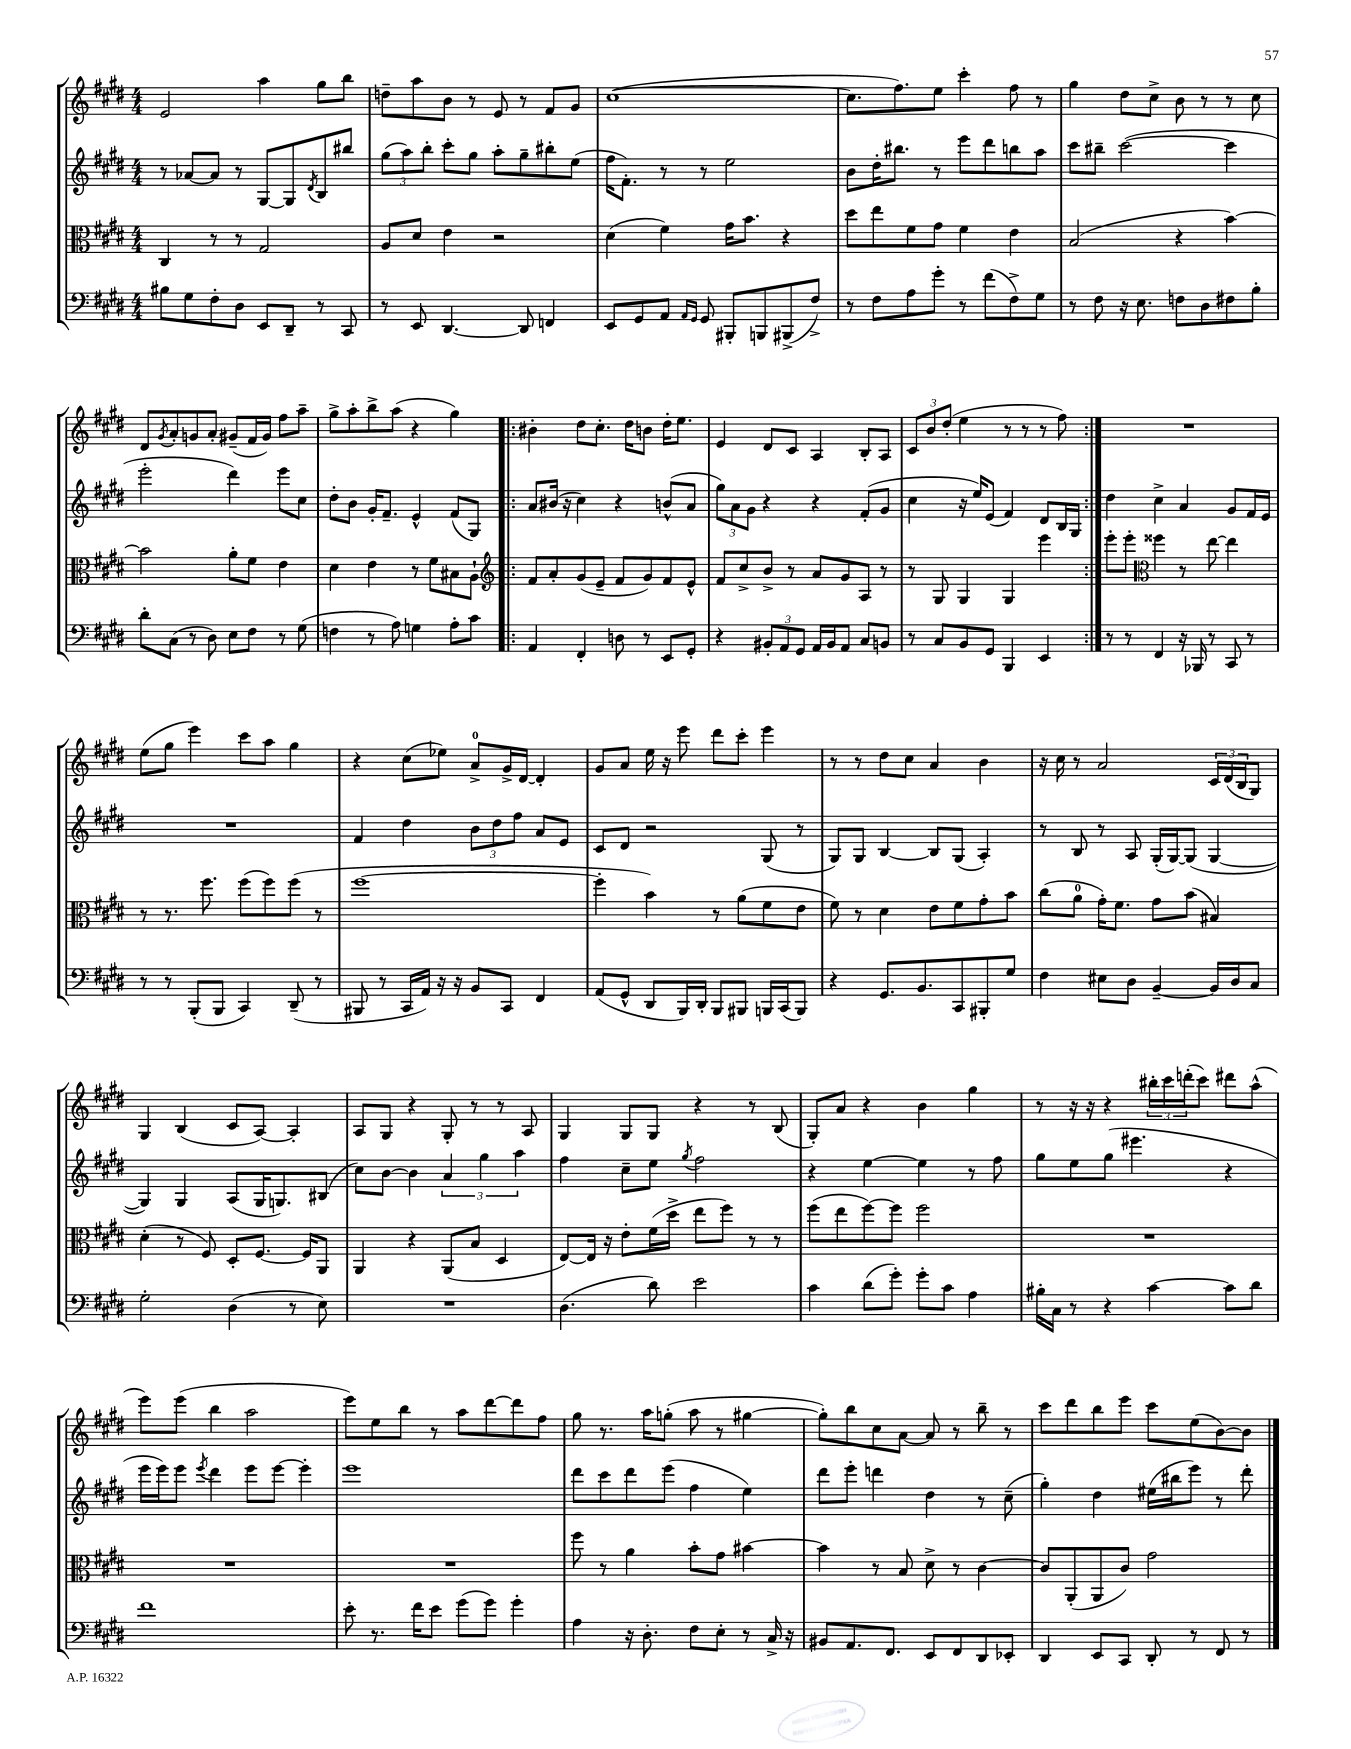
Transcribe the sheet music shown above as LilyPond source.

<<
\new StaffGroup <<
\new Staff = "s0" {
    \clef treble \key e \major \numericTimeSignature \time 4/4
    e'2 a''4 gis''8 b''8 |
    d''8-- a''8 b'8 r8 e'8 r8 fis'8 gis'8 |
    cis''1~( |
    cis''8. fis''8.) e''8 cis'''4-. fis''8 r8 |
    gis''4 dis''8 cis''8-> b'8 r8 r8 cis''8 |
    dis'8 \acciaccatura { gis'8 } a'8-. g'8 a'8-. gis'8--( fis'16 gis'16) fis''8 a''8-- |
    gis''8-> a''8-. b''8-> a''8( r4 gis''4) |
    \repeat volta 2 { bis'4-. dis''8 cis''8.-. dis''16 b'8 dis''16-. e''8. |
    e'4 dis'8 cis'8 a4 b8-. a8 |
    \tuplet 3/2 { cis'8 b'8 dis''8-.( } e''4 r8 r8 r8 fis''8) | }
    R1 |
    e''8( gis''8 e'''4) cis'''8 a''8 gis''4 |
    r4 cis''8( ees''8) a'8-0-> gis'16-> dis'16~ dis'4-. |
    gis'8 a'8 e''16 r16 e'''8 dis'''8 cis'''8-. e'''4 |
    r8 r8 dis''8 cis''8 a'4 b'4 |
    r16 cis''16 r8 a'2 \tuplet 3/2 { cis'16 dis'16( b16 } gis8) |
    gis4 b4( cis'8 a8~) a4-. |
    a8 gis8 r4 gis8-. r8 r8 a8 |
    gis4 gis8 gis8 r4 r8 b8( |
    gis8-.) a'8 r4 b'4 gis''4 |
    r8 r16 r16 r4 \tuplet 3/2 { bis''16-. cis'''16 d'''16-.( } cis'''8) dis'''8 a''8-^( |
    e'''8) e'''8( b''4 a''2 |
    e'''8) e''8 b''8 r8 a''8 dis'''8~ dis'''8 fis''8 |
    gis''8 r8. a''16 g''8-.( a''8 r8 gis''4~ |
    gis''8-.) b''8 cis''8 a'8~ a'8 r8 b''8-- r8 |
    cis'''8 dis'''8 b''8 e'''8 cis'''8 e''8( b'8~) b'8 \bar "|." |
}
\new Staff = "s1" {
    \clef treble \key e \major \numericTimeSignature \time 4/4
    r8 aes'8~ aes'8 r8 gis8~ gis8 \acciaccatura { dis'8 } b8 bis''8 |
    \tuplet 3/2 { gis''8( a''8) b''8-. } cis'''8-. gis''8 a''8-. gis''8-- bis''8-. e''8( |
    fis''16 fis'8.-.) r8 r8 e''2 |
    b'8 dis''16-. bis''8. r8 e'''8 dis'''8 b''8 a''8 |
    cis'''8 bis''8-- cis'''2~( cis'''4 |
    e'''2-. dis'''4) e'''8 cis''8 |
    dis''8-. b'8 gis'16-. fis'8.-- e'4-^ fis'8( gis8) |
    \repeat volta 2 { a'8 bis'16( r16 cis''4) r4 b'8-^( a'8 |
    \tuplet 3/2 { gis''8) a'8 gis'8 } r4 r4 fis'8-.( gis'8 |
    cis''4 r16 e''16) e'8( fis'4) dis'8 b16 gis16 | }
    dis''4 cis''4-> a'4 gis'8 fis'16 e'16 |
    R1 |
    fis'4 dis''4 \tuplet 3/2 { b'8 dis''8 fis''8 } a'8 e'8 |
    cis'8 dis'8 r2 gis8( r8 |
    gis8) gis8 b4~ b8 gis8( a4-.) |
    r8 b8 r8 a8 gis16-.( gis16~) gis8( gis4~ |
    gis4) gis4 a8( gis16 g8.) bis8( |
    cis''8) b'8~ b'4 \tuplet 3/2 { a'4 gis''4 a''4 } |
    fis''4 cis''8-- e''8 \acciaccatura { gis''8 } fis''2 |
    r4 e''4~ e''4 r8 fis''8 |
    gis''8 e''8 gis''8( eis'''4. r4 |
    e'''16 e'''16) e'''8 \acciaccatura { e'''8 } dis'''4 e'''8 e'''8~ e'''4-. |
    e'''1 |
    dis'''8 cis'''8 dis'''8 e'''8( fis''4 e''4) |
    dis'''8 e'''8-. d'''4 dis''4 r8 cis''8--( |
    gis''4-.) dis''4 eis''16( bis''16 e'''8) r8 dis'''8-. \bar "|." |
}
\new Staff = "s2" {
    \clef alto \key e \major \numericTimeSignature \time 4/4
    cis4 r8 r8 gis2 |
    a8 dis'8 e'4 r2 |
    dis'4( fis'4) gis'16 b'8. r4 |
    dis''8 e''8 fis'8 gis'8 fis'4 e'4 |
    b2( r4 b'4~) |
    b'2 a'8-. fis'8 e'4 |
    dis'4 e'4 r8 fis'8 bis8 a8-! |
    \repeat volta 2 { \clef treble fis'8 a'8-. gis'8( e'8-- fis'8 gis'8) fis'8 e'8-^ |
    fis'8 cis''8-> b'8-> r8 a'8 gis'8 a8 r8 |
    r8 gis8 gis4 gis4 e'''4 | }
    e'''8-. e'''8-. \clef alto fisis''4 r8 e''8~ e''4 |
    r8 r8. fis''8. fis''8( fis''8) fis''8( r8 |
    fis''1~ |
    fis''4-. b'4) r8 a'8( fis'8 e'8 |
    fis'8) r8 dis'4 e'8 fis'8 gis'8-. b'8 |
    cis''8( a'8-0 gis'16-.) fis'8. gis'8 b'8( bis4) |
    dis'4-.( r8 fis8) dis8-. fis8.~ fis16 a,8 |
    a,4 r4 a,8( b8 dis4 |
    e8~) e16 r16 e'8-. fis'16( dis''16-> e''8 fis''8) r8 r8 |
    fis''8( e''8 fis''8~) fis''8 fis''2 |
    R1 |
    R1 |
    R1 |
    fis''8 r8 a'4 b'8-. gis'8 bis'4~ |
    bis'4 r8 b8 dis'8-> r8 cis'4~ |
    cis'8 a,8-.( a,8 cis'8) gis'2 \bar "|." |
}
\new Staff = "s3" {
    \clef bass \key e \major \numericTimeSignature \time 4/4
    bis8 gis8 fis8-. dis8 e,8 dis,8-- r8 cis,8 |
    r8 e,8 dis,4.~ dis,8 f,4 |
    e,8 gis,8 a,8 \grace { a,16 gis,16 } gis,8 bis,,8-. b,,8 bis,,8->( fis8->) |
    r8 fis8 a8 gis'8-. r8 fis'8( fis8->) gis8 |
    r8 fis8 r16 e8. f8 dis8 fis8 b8-. |
    dis'8-. cis8( r8 dis8) e8 fis8 r8 gis8( |
    f4 r8 a8) g4 a8-. cis'8 |
    \repeat volta 2 { a,4 fis,4-. d8 r8 e,8 gis,8-. |
    r4 \tuplet 3/2 { bis,8-. a,8 gis,8 } a,16 bis,16 a,8 cis8 b,8 |
    r8 cis8 b,8 gis,8 b,,4 e,4 | }
    r8 r8 fis,4 r16 bes,,16 r8 cis,8 r8 |
    r8 r8 b,,8-.( b,,8 cis,4) dis,8--( r8 |
    bis,,8 r8 cis,16 a,16) r16 r16 b,8 cis,8 fis,4 |
    a,8( gis,8-^ dis,8 b,,16) dis,16-. b,,8 bis,,8 b,,16 cis,16( b,,8) |
    r4 gis,8. b,8. cis,8 bis,,8-. gis8 |
    fis4 eis8 dis8 b,4~-- b,16 dis16 cis8 |
    gis2-. dis4( r8 e8) |
    R1 |
    dis4.( dis'8) e'2 |
    cis'4 dis'8( gis'8-.) gis'8-. cis'8 a4 |
    bis16-. cis16 r8 r4 cis'4~ cis'8 dis'8 |
    fis'1 |
    e'8-. r8. fis'16 e'8 gis'8( gis'8) gis'4-. |
    a4 r16 dis8.-. fis8 e8-. r8 cis16-> r16 |
    bis,8 a,8. fis,8. e,8 fis,8 dis,8 ees,8-. |
    dis,4 e,8 cis,8 dis,8-. r8 fis,8 r8 \bar "|." |
}
>>
>>
\layout { \context { \Score \remove "Bar_number_engraver" } }
